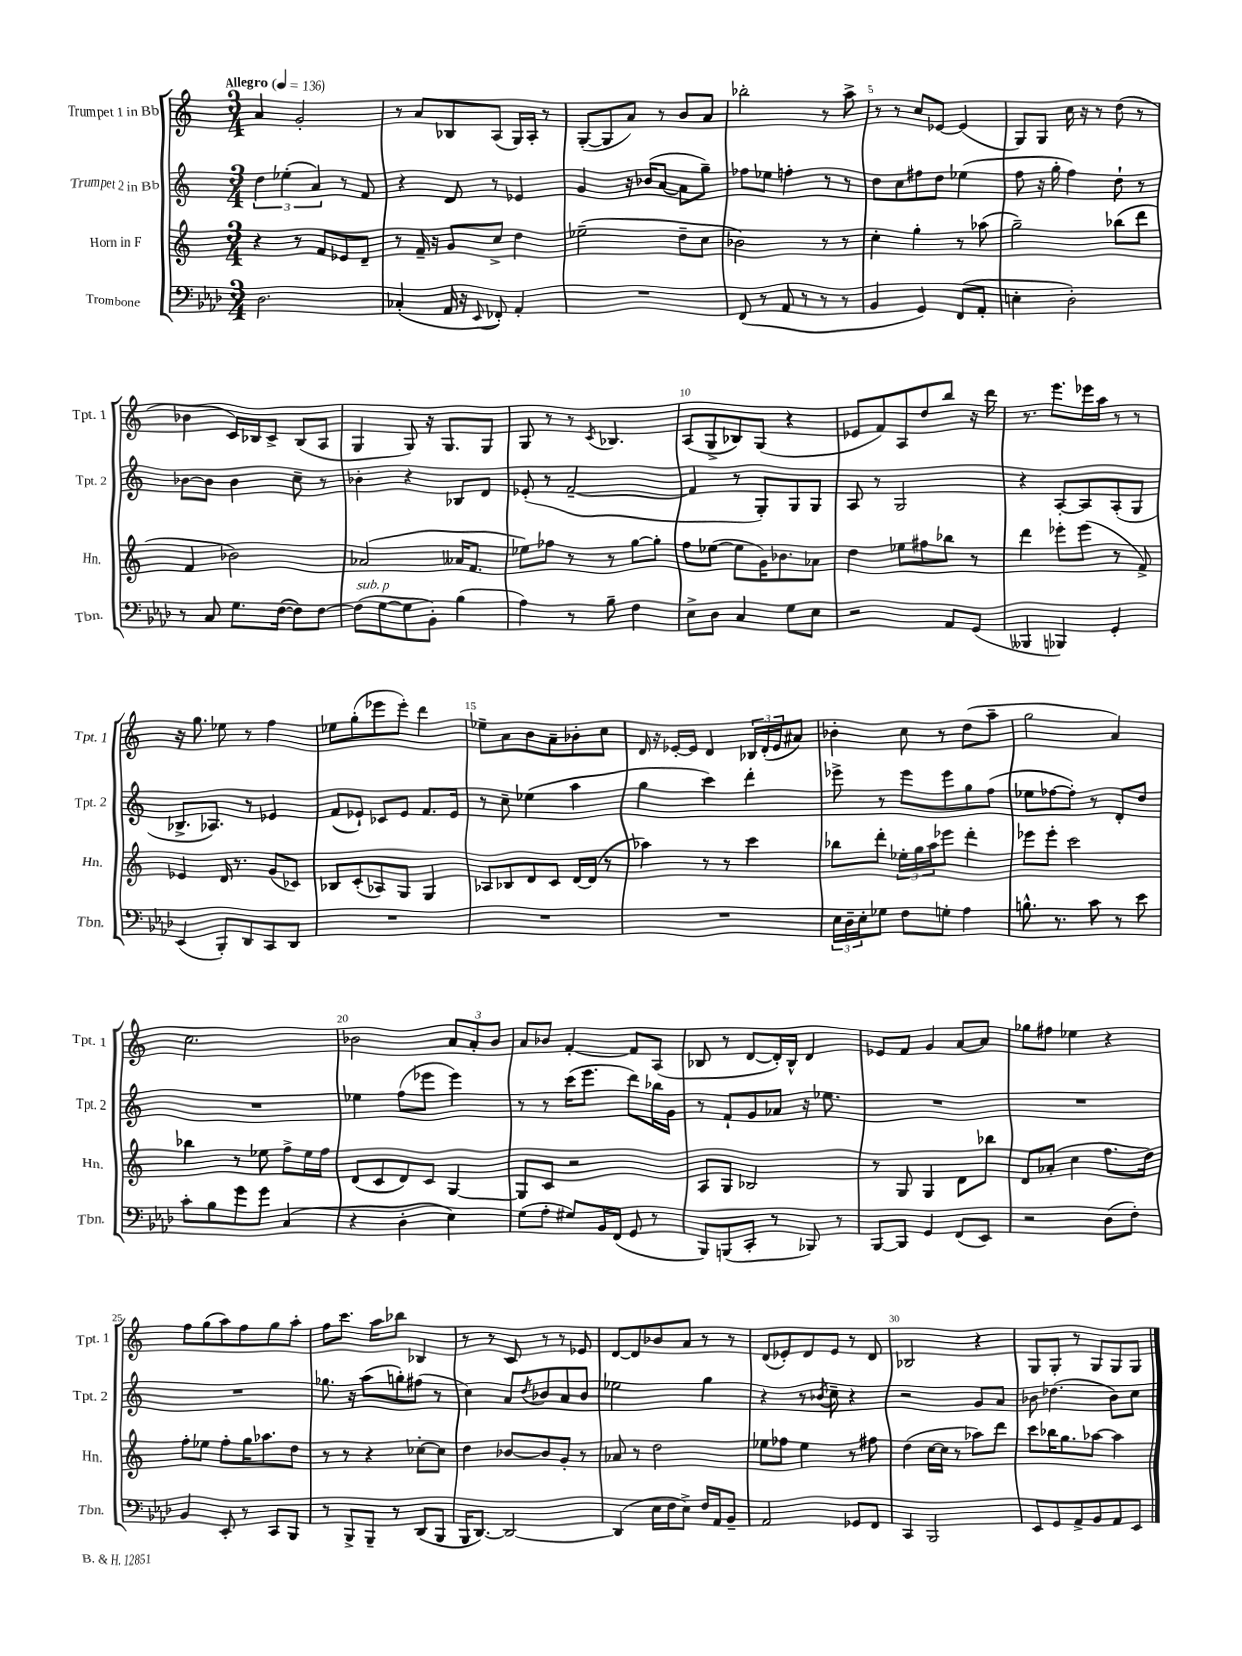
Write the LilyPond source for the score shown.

<<
\new StaffGroup <<
\new Staff = "s0" \with { instrumentName = "Trumpet 1 in Bb" shortInstrumentName = "Tpt. 1" } {
    \clef treble \key c \major \numericTimeSignature \time 3/4 \tempo "Allegro" 4 = 136
    a'4 g'2-. |
    r8 a'8 bes8 a8( g16) a16-. r8 |
    g8~-.( g8 a'8) r8 b'8 a'8 |
    bes''2-. r8 a''8-> |
    r8 r8 c''8 ees'8~ ees'4( |
    g8) g8 c''16 r16 r8 d''8( r8 |
    bes'4 c'16) bes16 c'8-> bes8( a8 |
    g4 g8) r16 g8. g8 |
    g8 r8 r8 \acciaccatura { c'8 } bes4. |
    a8( g8-> bes8) g8( r4 |
    ees'8 f'8) a8 d''8 b''8 r16 d'''16 |
    r8. e'''8. ees'''16 a''16 r8 r8 |
    r16 g''8. ees''8 r8 f''4 |
    ees''8 g''8-.( ees'''8 ees'''8-.) d'''4 |
    ees''8-- a'8 b'8 a'8-- bes'8-. c''8 |
    d'16 r16 ees'16~-. ees'16 d'4 \tuplet 3/2 { bes16 d'16-.( ees'16 } ais'8) |
    bes'4-. c''8 r8 d''8( a''8-- |
    g''2 a'4) |
    c''2. |
    bes'2 \tuplet 3/2 { a'8 a'8-. bes'8 } |
    a'8 bes'8 f'4~-. f'8 a8( |
    bes8 r8 d'8~ d'16-.) bes16-^ d'4 |
    ees'8 f'8 g'4 a'8~ a'8 |
    ges''8 fis''8 ees''4 r4 |
    f''8 g''8( a''8) f''8 g''8 a''8-. |
    f''8 c'''8. a''16 bes''8 bes4 |
    r8 r8 c'8 r8 r8 ees'8 |
    d'8~ d'8 bes'8 a'8 r8 r8 |
    d'8( ees'8-.) d'8 ees'8 r8 d'8 |
    bes2 r4 |
    g8 g8-. r8 g8 g8 g8 \bar "|." |
}
\new Staff = "s1" \with { instrumentName = "Trumpet 2 in Bb" shortInstrumentName = "Tpt. 2" } {
    \clef treble \key c \major \numericTimeSignature \time 3/4
    \tuplet 3/2 { d''4 ees''4-.( a'4) } r8 f'8 |
    r4 d'8 r8 ees'4 |
    g'4 r16 bes'16( a'8~ a'8 g''8--) |
    fes''8 ees''8 f''4-. r8 r8 |
    d''8 c''8 fis''8 d''8 ees''4( |
    f''8 r16 g''16-. f''4) d''8-! r8 |
    bes'8~ bes'8 bes'4 c''8-- r8 |
    bes'4-. r4 bes8 d'8 |
    ees'8-.( r8 f'2~-- |
    f'4 r8 g8-.) g8 g8 |
    a8 r8 g2 |
    r4 a8~-. a8 a8-.( g8 |
    bes8.-> aes8.) r8 ees'4 |
    f'8( ees'8-!) ces'8 ees'8 f'8. ees'16 |
    r8 c''8-- ees''4( a''4 |
    g''4 c'''4) d'''4-. |
    ees'''8-> r8 ees'''8 ees'''8 g''8 f''8( |
    ees''8 fes''8~ fes''8-.) r8 d'8-. d''8 |
    R2. |
    ees''4 f''8( ees'''8 ees'''4) |
    r8 r8 c'''16( e'''8. d'''8) bes''16 g'16 |
    r8 f'8-! g'8 aes'8 r16 ees''8. |
    R2. |
    R2. |
    R2. |
    ges''8. r16 a''8( g''8-.) fis''8( r8 |
    c''4) a'8 \acciaccatura { d''8 } bes'8 a'8 bes'8 |
    ees''2 g''4 |
    r4 r8 \acciaccatura { bes'8 } c''8-- r4 |
    r2 g'8 a'8 |
    bes'8 des''4.( bes'8) c''8 \bar "|." |
}
\new Staff = "s2" \with { instrumentName = "Horn in F" shortInstrumentName = "Hn." } {
    \clef treble \key c \major \numericTimeSignature \time 3/4
    r4 r8 f'8 ees'8 d'8-- |
    r8 f'16-- r16 g'8 c''8-> d''4 |
    ees''2--( d''8-- c''8 |
    bes'2) r8 r8 |
    c''4-. g''4-. r8 aes''8( |
    g''2--) bes''8( d'''8 |
    f'4 bes'2) |
    aes'2( aeses'16 f'8. |
    ees''8) fes''8 r8 r8 g''8~ g''8-. |
    f''8 ees''8~( ees''8 g'16) bes'8. aes'8 |
    d''4 ees''8 fis''8 bes''8 r8 |
    d'''4 ees'''8-. ees'''8( r8 f'8->) |
    ees'4 d'16 r8. g'8( ces'8) |
    bes8 c'8-.( aes8) g8 g4 |
    aes8 bes8 d'8 c'8 d'16~ d'16( r8 |
    aes''4) r8 r8 c'''4 |
    bes''8 d'''8-. \tuplet 3/2 { ees''16-. g''16 a''16 } ees'''8 d'''4-. |
    ees'''8 ees'''8-. c'''2 |
    bes''4 r8 ees''8 f''8-> ees''16 f''16 |
    d'8( c'8 d'8) c'8 g4~ |
    g8 c'8 r2 |
    a8 g8 bes2 |
    r8 g8 g4 d'8 bes''8 |
    d'8 aes'8-.( c''4 f''8. d''16) |
    f''8-. ees''8 f''8-. g''16 aes''8. d''8 |
    r8 r8 r4 ces''8~-. ces''8 |
    d''4 bes'8~ bes'8 g'8-. r8 |
    aes'8 r8 d''2 |
    ees''8 fes''8 ees''4 r8 fis''8 |
    d''4( c''16~ c''16 r8 aes''8) d'''8 |
    c'''8 bes''16 g''8. aes''8~ aes''4 \bar "|." |
}
\new Staff = "s3" \with { instrumentName = "Trombone" shortInstrumentName = "Tbn." } {
    \clef bass \key aes \major \numericTimeSignature \time 3/4
    des2. |
    ces4-.( aes,16 r16 \appoggiatura { ees,8 } fes,8-.) aes,4-. |
    R2. |
    f,8( r8 aes,8 r8 r8 r8 |
    bes,4 g,4) f,8( aes,8-. |
    e4-. des2-.) |
    r8 c8 g8. f16~( f8) f8~ |
    f8^\markup { \italic "sub. p" }( g8~ g8 bes,8-.) bes4( |
    aes4) r8 bes8-- f4 |
    ees8-> des8 c4 g8 ees8 |
    r2 aes,8 g,8( |
    beses,,4 bes,,4) g,4-. |
    ees,4( bes,,8-.) des,8 c,8 des,8 |
    R2. |
    R2. |
    R2. |
    \tuplet 3/2 { ees16 des16-- ees16-. } ges8 f8 g8-. aes4 |
    b8.-^ r8. c'8 r8 ees'8 |
    c'8-. bes8 g'8 g'8 c4( |
    r4 des4-. ees4) |
    g8( aes8-. gis8) bes,16 f,16( g,8 r8 |
    bes,,8) b,,8( c,8-. r8 bes,,8) r8 |
    bes,,8~ bes,,8 g,4 f,8( ees,8) |
    r2 des8( f8-.) |
    bes,4 ees,8-. r8 c,8 bes,,8 |
    r8 bes,,8-> bes,,8-- r8 des,8( bes,,8 |
    bes,,16 des,8.~) des,2~ |
    des,4( ees16 f16 ees8->) f16 aes,16 bes,8-- |
    aes,2 ges,8 f,8 |
    c,4 bes,,2 |
    ees,8 g,8 aes,8-> bes,8 aes,8 ees,8 \bar "|." |
}
>>
>>
\layout { \context { \Score \override BarNumber.break-visibility = ##(#f #t #t) barNumberVisibility = #(every-nth-bar-number-visible 5) } }
